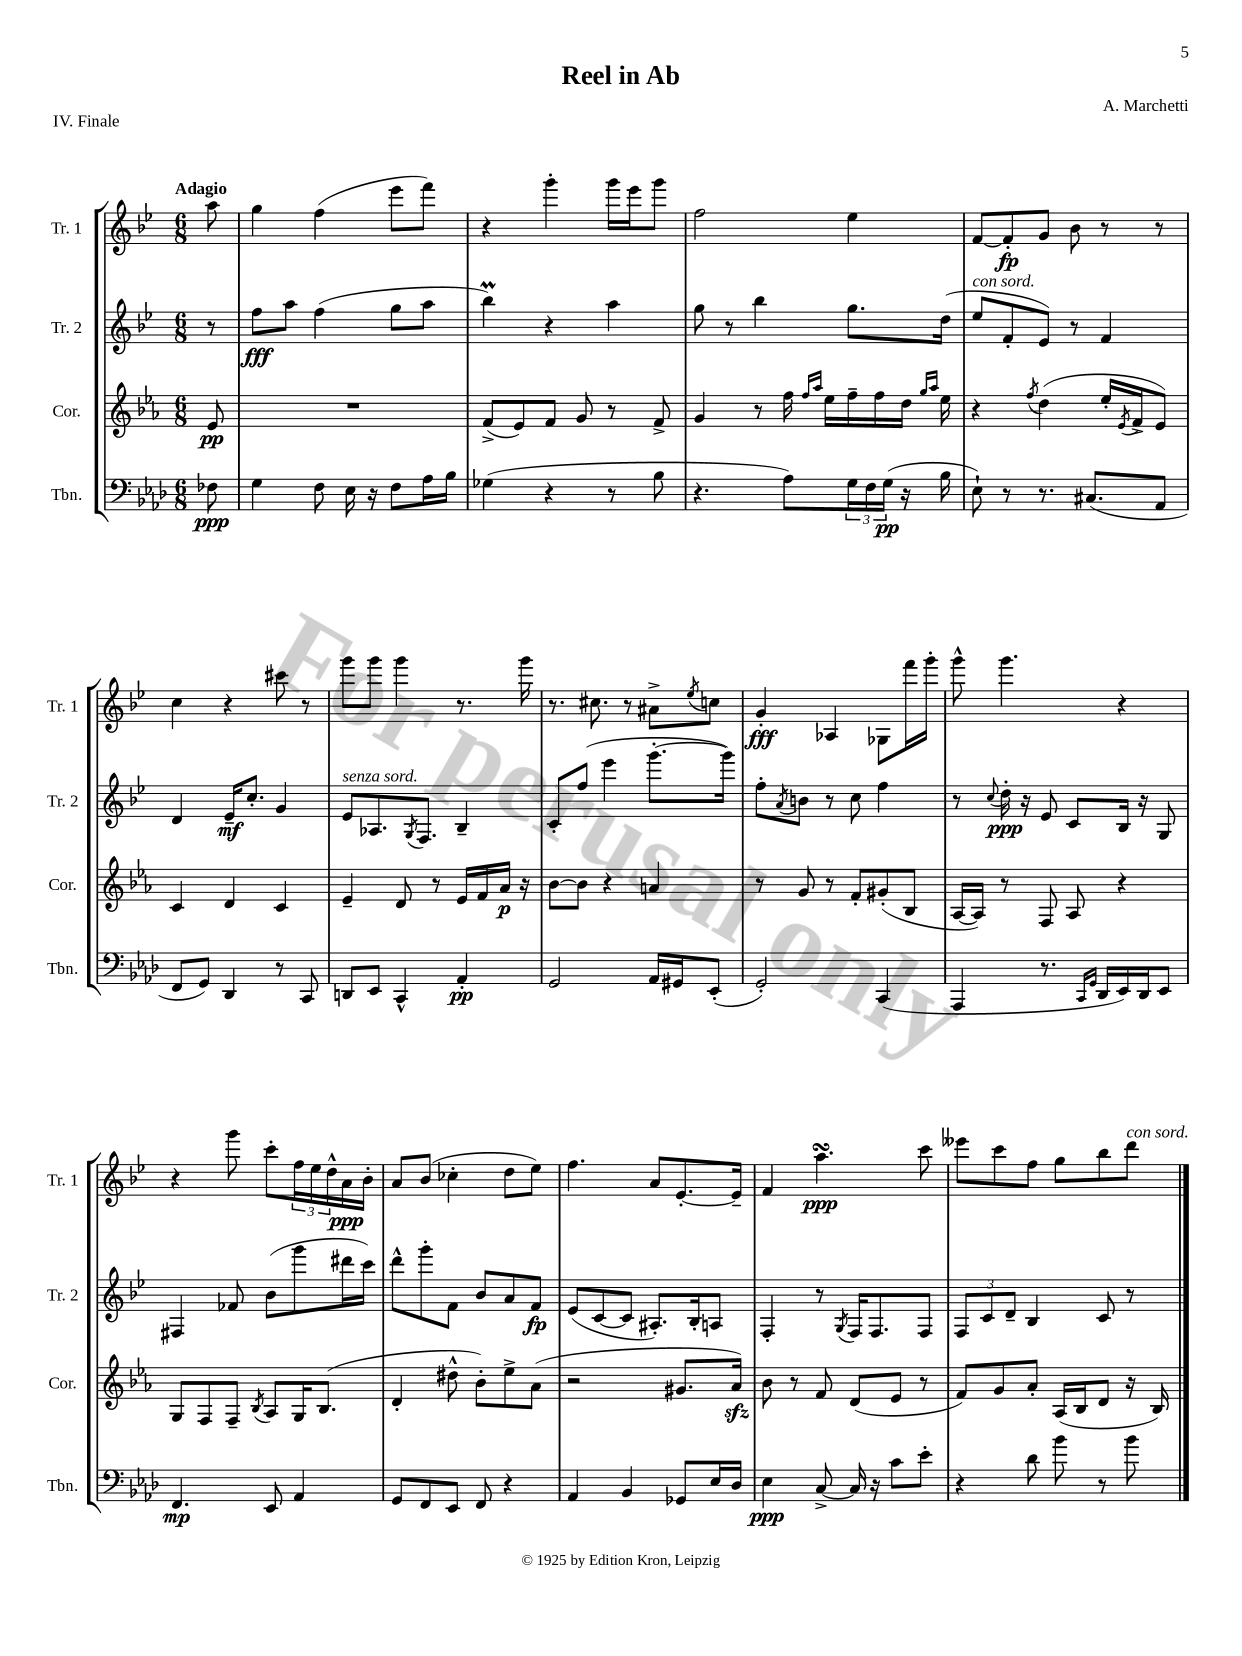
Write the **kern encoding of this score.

**kern	**kern	**kern	**kern
*staff4	*staff3	*staff2	*staff1
*clefF4	*clefG2	*clefG2	*clefG2
*k[b-e-a-d-]	*k[b-e-a-]	*k[b-e-]	*k[b-e-]
*M6/8	*M6/8	*M6/8	*M6/8
8F-	8e-	8r	8aa
=	=	=	=
4G	2.r	8ff	4gg
.	.	8aa	.
8F	.	(4ff	(4ff
16E-	.	.	.
16r	.	.	.
8F	.	8gg	8eee-
16A-	.	8aa	8fff)
16B-	.	.	.
=	=	=	=
(4G-	(8f^	4bb-)	4r
.	8e-)	.	.
4r	8f	4r	4ggg'
.	8g	.	.
8r	8r	4aa	16ggg
.	.	.	16eee-
8B-	8f^	.	8ggg
=	=	=	=
4.r	4g	8gg	2ff
.	.	8r	.
.	8r	4bb-	.
8A-)	16ff	.	.
.	16qqff	.	.
.	16qqaa-	.	.
.	16ee-	.	.
24G	16ff~	8.gg	4ee-
24F	.	.	.
.	16ff	.	.
(24G	.	.	.
16r	16dd	.	.
.	16qqgg	.	.
.	16qqaa-	.	.
16B-	16ee-	(16dd	.
=	=	=	=
8E-`)	4r	8ee-	[8f
8r	.	8f'	8f']
.	8qff	.	.
8.r	(4dd	8e-)	8g
.	.	8r	8b-
(8.C#	.	.	.
.	16ee-'	4f	8r
.	8qe-	.	.
.	16f^	.	.
8AA-	8e-)	.	8r
=	=	=	=
8FF	4c	4d	4cc
8GG)	.	.	.
4DD-	4d	16e-~	4r
.	.	8.cc'	.
8r	4c	4g	8ccc#
8CC	.	.	8r
=	=	=	=
8DD	4e-~	8e-	8ggg
8EE-	.	8.A-	8ggg
4CC^^	8d	.	4ggg
.	.	8qG	.
.	.	8.F	.
.	8r	.	.
4AA-'	16e-	4B-~	8.r
.	16f	.	.
.	16a-	.	.
.	16r	.	16ggg
=	=	=	=
2GG	[8b-	8c'	8.r
.	8b-]	(8ff	.
.	.	.	8.cc#
.	4r	4eee-	.
.	.	.	8r
16AA-	4a	[8.ggg'	8a#^
16GG#	.	.	.
.	.	.	8qee-
(8EE-'	.	.	8cc
.	.	16ggg])	.
=	=	=	=
2GG')	8r	8ff'	4g'
.	.	8qa	.
.	8g	8b	.
.	8r	8r	4A-
.	8f'	8cc	.
(4CC	(8g#'	4ff	8G-
.	8B-	.	16fff
.	.	.	16ggg'
=	=	=	=
4AAA-	[16A-	8r	8ggg^^
.	16A-])	.	.
.	.	8qqcc	.
.	8r	16dd'	4.ggg
.	.	16r	.
8.r	8F	8e-	.
.	8A-	8c	.
16qqCC	.	.	.
16qqGG	.	.	.
16DD-	.	.	.
16EE-)	4r	16B-	4r
16DD-	.	16r	.
8EE-	.	8G	.
=	=	=	=
4.FF	8G	4F#	4r
.	8F	.	.
.	8F~	8f-	8ggg
.	8qB-	.	.
8EE-	8A-	(8b-	8ccc'
4AA-	16G	8ggg	24ff
.	.	.	24ee-
.	(8.B-	.	.
.	.	.	24dd^^
.	.	16ddd#	16a
.	.	16ccc)	16b-'
=	=	=	=
8GG	4d'	8ddd^^	8a
8FF	.	8ggg'	(8b-
8EE-	8dd#^^	8f	4cc-'
8FF	8b-')	8b-	.
4r	8ee-^	8a	8dd
.	(8a-	8f	8ee-)
=	=	=	=
4AA-	2r	(8e-	4.ff
.	.	[8c	.
4BB-	.	8c]	.
.	.	8.A#')	8a
8GG-	8.g#	.	[8.e-'
.	.	16B-'	.
16E-	.	8A	.
16D-	16a-)	.	16e-~]
=	=	=	=
4E-	8b-	4F'	4f
.	8r	.	.
[8C^	8f	8r	4.aa
.	.	8qG	.
16C]	(8d	16F	.
16r	.	8.F	.
8c	8e-	.	.
8e-'	8r	8F	8ccc
=	=	=	=
4r	8f)	12F	8eee--
.	.	12c	.
.	8g	.	8ccc
.	.	12d~	.
8d-	8a-'	4B-	8ff
8b-	(16A-	.	8gg
.	16B-	.	.
8r	8d	8c	8bb-
8b-	16r	8r	8ddd
.	16B-)	.	.
==	==	==	==
*-	*-	*-	*-
